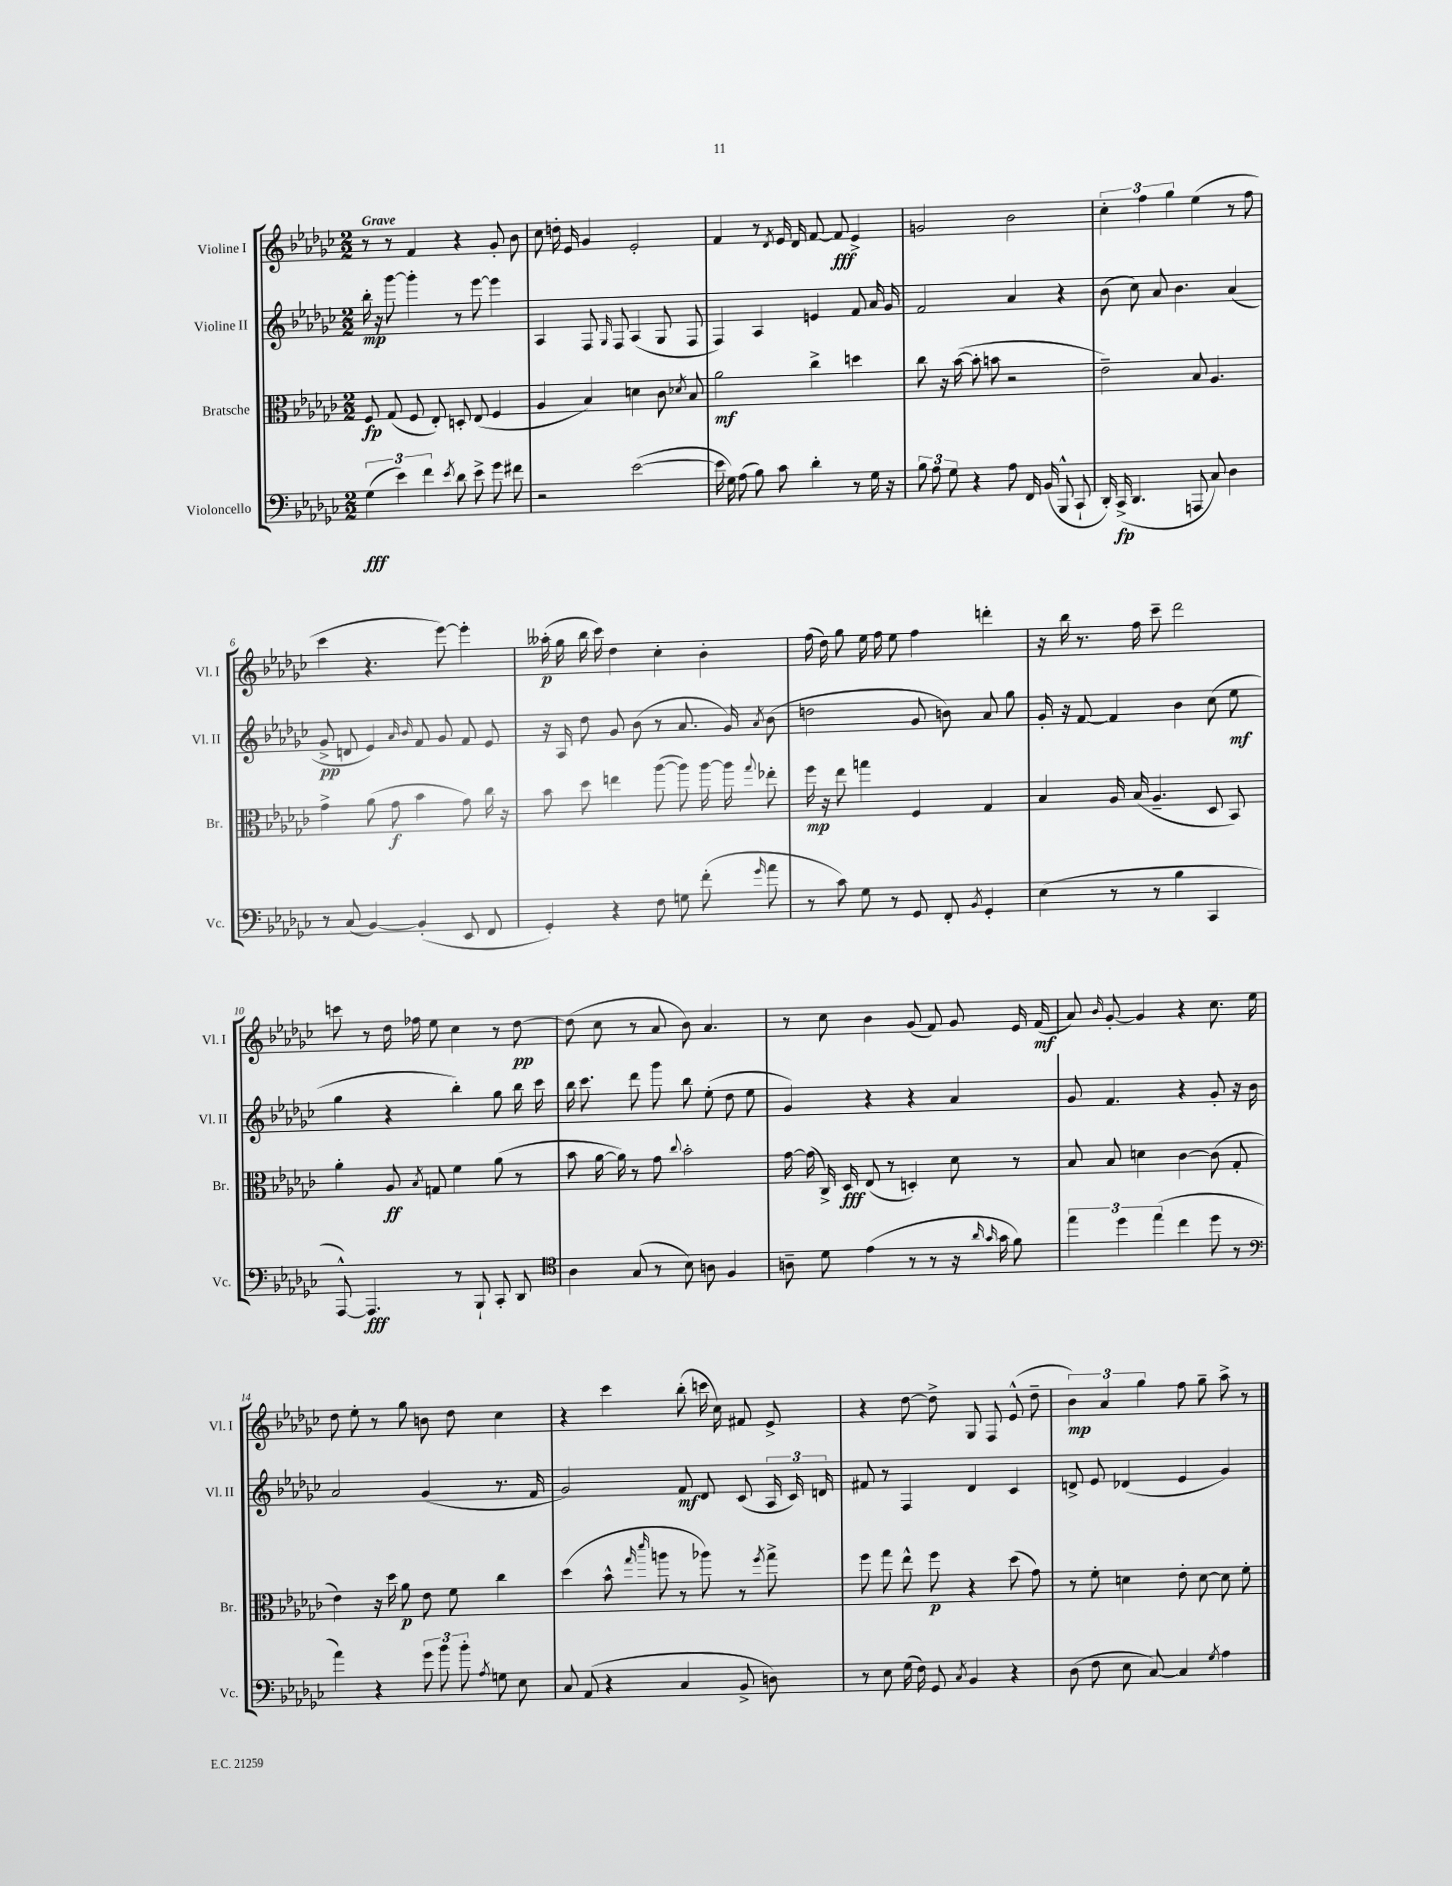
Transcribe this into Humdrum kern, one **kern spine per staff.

**kern	**dynam	**kern	**dynam	**kern	**dynam	**kern	**dynam
*part4	*part4	*part3	*part3	*part2	*part2	*part1	*part1
*staff4	*staff4	*staff3	*staff3	*staff2	*staff2	*staff1	*staff1
*I"Violoncello	*	*I"Bratsche	*	*I"Violine II	*	*I"Violine I	*
*I'Vc.	*	*I'Br.	*	*I'Vl. II	*	*I'Vl. I	*
*clefF4	*	*clefC3	*	*clefG2	*	*clefG2	*
*k[b-e-a-d-g-c-]	*	*k[b-e-a-d-g-c-]	*	*k[b-e-a-d-g-c-]	*	*k[b-e-a-d-g-c-]	*
*M2/2	*	*M2/2	*	*M2/2	*	*M2/2	*
=1	=1	=1	=1	=1	=1	=1	=1
!	!	!	!	!	!	!LO:TX:a:B:t=Grave	!
(6G-\	fff	8F/	fp	16bb-'\	mp	8r	.
.	.	.	.	16r	.	.	.
.	.	(8G-/	.	[8ggg-\	.	8r	.
6e-\)	.	.	.	.	.	.	.
.	.	8F/	.	4ggg-'\]	.	4f/	.
6f\	.	.	.	.	.	.	.
.	.	8E-'/)	.	.	.	.	.
8qe-/	.	.	.	.	.	.	.
8d-\	.	8Dn'/	.	8r	.	4r	.
8e-^\	.	(8E-/	.	[8eee-\	.	.	.
8g-\	.	4F/	.	4eee-\]	.	8g-'/	.
8f#X\	.	.	.	.	.	8b-\	.
=2	=2	=2	=2	=2	=2	=2	=2
2r	.	4A-/	.	4A-/	.	8cc-\	.
.	.	.	.	.	.	16ddn'\	.
.	.	.	.	.	.	16e-/	.
.	.	4B-/)	.	8F/	.	4g-/	.
.	.	.	.	16qqG-/	.	.	.
.	.	.	.	8F/	.	.	.
([2e-\	.	4dn\	.	(4A-/	.	2e-'/	.
.	.	8c-\	.	8G-/	.	.	.
.	.	8qd-X/	.	.	.	.	.
.	.	8B-/	.	8F/	.	.	.
=3	=3	=3	=3	=3	=3	=3	=3
16e-\]	.	2a-\	mf	4F/)	.	4f/	.
16G-\)	.	.	.	.	.	.	.
(8A-\	.	.	.	.	.	.	.
8B-\)	.	.	.	4A-/	.	8r	.
.	.	.	.	.	.	8qd-/	.
8c-\	.	.	.	.	.	16e-/	.
.	.	.	.	.	.	16d-/	.
4d-'\	.	4cc-^\	.	4en/	.	[8f/	.
.	.	.	.	.	.	8f/]	fff
8r	.	4ddn\	.	8f/	.	4e-^/	.
16G-\	.	.	.	16a-/	.	.	.
16r	.	.	.	16g-/	.	.	.
=4	=4	=4	=4	=4	=4	=4	=4
12B-\	.	8cc-\	.	2f/	.	2gn/	.
12A-\	.	.	.	.	.	.	.
.	.	16r	.	.	.	.	.
12G-\	.	.	.	.	.	.	.
.	.	([16b-\	.	.	.	.	.
4r	.	8b-'\]	.	.	.	.	.
.	.	8bn\	.	.	.	.	.
8A-\	.	2r	.	4a-/	.	2b-\	.
16FF/	.	.	.	.	.	.	.
(16BB-/	.	.	.	.	.	.	.
8BBB-^^/	.	.	.	4r	.	.	.
8CC-`/	.	.	.	.	.	.	.
=5	=5	=5	=5	=5	=5	=5	=5
16DD-'/)	.	2e-~\)	.	(8b-\	.	6cc-'\	.
(16CC-^/	fp	.	.	.	.	.	.
4.DD-/	.	.	.	8cc-\)	.	.	.
.	.	.	.	.	.	6ff\	.
.	.	.	.	8a-/	.	.	.
.	.	.	.	.	.	6gg-\	.
.	.	.	.	4.b-\	.	.	.
8AAAn/	.	8B-/	.	.	.	(4ee-\	.
8C-/)	.	4.A-/	.	.	.	.	.
4D-\	.	.	.	(4a-/	.	8r	.
.	.	.	.	.	.	8ff\	.
!!LO:LB:g=z
=6	=6	=6	=6	=6	=6	=6	=6
8r	.	4g-^\	.	8g-^/	pp	4ccc-\	.
(8C-/	.	.	.	8dn/	.	.	.
[4BB-/)	.	(8a-\	.	4e-/)	.	4.r	.
.	.	8g-\	f	.	.	.	.
.	.	.	.	16qqa-/	.	.	.
.	.	.	.	16qqb-/	.	.	.
(4BB-'/]	.	4b-\	.	8f/	.	.	.
.	.	.	.	8g-/	.	[8eee-\)	.
8EE-/	.	8g-\)	.	8f/	.	4eee-'\]	.
8FF/	.	16cc-\	.	8e-/	.	.	.
.	.	16r	.	.	.	.	.
=7	=7	=7	=7	=7	=7	=7	=7
4GG-'/)	.	8b-\	.	16r	.	(16aa--X'\	p
.	.	.	.	16A-/	.	16gg-\	.
.	.	8dd-\	.	8dd-\	.	16bb-\	.
.	.	.	.	.	.	16ccc-\)	.
4r	.	4een\	.	8g-/	.	4dd-\	.
.	.	.	.	(8b-\	.	.	.
8F\	.	([8aa-\	.	8r	.	4cc-'\	.
8Gn\	.	8aa-\])	.	8.a-/	.	.	.
(8f'\	.	[16aa-\	.	.	.	4b-'\	.
.	.	16aa-\]	.	16g-/)	.	.	.
16qqg-/	.	8qqgg-/	.	8qa-/	.	.	.
8a-\	.	8ee-X'\	.	(8b-\	.	.	.
=8	=8	=8	=8	=8	=8	=8	=8
8r	.	16ff\	mp	2ddn\	.	(16ff\	.
.	.	16r	.	.	.	16dd-\)	.
8c-\)	.	8ee-\	.	.	.	8gg-\	.
8G-\	.	4ggn\	.	.	.	16ee-\	.
.	.	.	.	.	.	16ff\	.
8r	.	.	.	.	.	8ee-\	.
8GG-/	.	4F/	.	8g-/	.	4ff\	.
8FF'/	.	.	.	8bn\)	.	.	.
8qBB-/	.	.	.	.	.	.	.
4GG-'/	.	4G-/	.	8a-/	.	4dddn'\	.
.	.	.	.	8gg-\	.	.	.
=9	=9	=9	=9	=9	=9	=9	=9
(4E-\	.	4B-/	.	16g-'/	.	16r	.
.	.	.	.	16r	.	16bb-\	.
.	.	.	.	[8f/	.	8.r	.
8r	.	16A-/	.	4f/]	.	.	.
.	.	(16B-/	.	.	.	16ff\	.
8r	.	4.A-~/	.	.	.	8ccc-~\	.
4B-\	.	.	.	4b-\	.	2ddd-\	.
4CC-/	.	8D-/	.	(8cc-\	.	.	.
.	.	8BB-/)	.	8ee-\	mf	.	.
!!LO:LB:g=z
=10	=10	=10	=10	=10	=10	=10	=10
[8AAA-^^/)	.	4a-'\	.	4gg-\	.	8cccn\	.
4.AAA-/]	fff	.	.	.	.	8r	.
.	.	8A-/	ff	4r	.	16dd-\	.
.	.	.	.	.	.	16ff-X\	.
.	.	8qB-/	.	.	.	.	.
.	.	8Gn/	.	.	.	8ee-\	.
8r	.	4f\	.	4bb-'\)	.	4cc-\	.
8BBB-`/	.	.	.	.	.	.	.
8CC-'/	.	(8a-\	.	8gg-\	.	8r	.
8DD-/	.	8r	.	16bb-\	.	[8dd-\	pp
.	.	.	.	16ccc-\	.	.	.
=11	=11	=11	=11	=11	=11	=11	=11
*clefC4	*	*	*	*	*	*	*
4A-\	.	8b-\	.	16bb-\	.	(8dd-\]	.
.	.	.	.	8.ccc-\	.	.	.
.	.	[16a-\	.	.	.	8cc-\	.
.	.	16a-\])	.	.	.	.	.
(8G-/	.	8r	.	8ddd-\	.	8r	.
8r	.	8g-\	.	8ggg-\	.	8a-/	.
.	.	8qqcc-/	.	.	.	.	.
8B-\)	.	2b-'\	.	8bb-\	.	8b-\)	.
8An\	.	.	.	(8ee-'\	.	4.a-/	.
4F/	.	.	.	8dd-\	.	.	.
.	.	.	.	8ee-\	.	.	.
=12	=12	=12	=12	=12	=12	=12	=12
8An~\	.	[16g-\	.	4g-/)	.	8r	.
.	.	(16g-\]	.	.	.	.	.
8d-\	.	16C-^/)	.	.	.	8cc-\	.
.	.	16D-/	fff	.	.	.	.
(4e-\	.	(8E-/	.	4r	.	4b-\	.
.	.	8r	.	.	.	.	.
8r	.	4Dn'/)	.	4r	.	(8g-/	.
8r	.	.	.	.	.	8f/)	.
16r	.	8d-\	.	4a-/	.	8g-/	.
16qqa-/	.	.	.	.	.	.	.
16qqg-/	.	.	.	.	.	.	.
16g-\	.	.	.	.	.	.	.
8f\)	.	8r	.	.	.	16e-/	.
.	.	.	.	.	.	(16f/	mf
=13	=13	=13	=13	=13	=13	=13	=13
6ee-\	.	8B-/	.	8g-/	.	8a-/)	.
.	.	.	.	.	.	16qqb-/	.
.	.	8B-/	.	4.f/	.	[8g-'/	.
6dd-\	.	.	.	.	.	.	.
.	.	4dn\	.	.	.	4g-/]	.
(6ee-\	.	.	.	.	.	.	.
4cc-\	.	[4c-\	.	4r	.	4r	.
8dd-\	.	(8c-\]	.	8g-'/	.	8.cc-\	.
8r	.	8G-'/	.	16r	.	.	.
.	.	.	.	16b-\	.	16ee-\	.
!!LO:LB:g=z
=14	=14	=14	=14	=14	=14	=14	=14
*clefF4	*	*	*	*	*	*	*
4a-\)	.	4e-\)	.	2a-/	.	8dd-\	.
.	.	.	.	.	.	8ee-'\	.
4r	.	16r	.	.	.	8r	.
.	.	16dd-\	.	.	.	.	.
.	.	8a-\	p	.	.	8gg-\	.
12g-\	.	8e-\	.	(4g-/	.	8bn\	.
12b-\	.	.	.	.	.	.	.
.	.	8f\	.	.	.	8dd-\	.
12b-'\	.	.	.	.	.	.	.
8qA-/	.	.	.	.	.	.	.
8Gn\	.	4cc-\	.	8.r	.	4cc-\	.
8E-\	.	.	.	.	.	.	.
.	.	.	.	16f/	.	.	.
=15	=15	=15	=15	=15	=15	=15	=15
8C-/	.	(4dd-\	.	2g-/)	.	4r	.
(8AA-/	.	.	.	.	.	.	.
4r	.	8b-^^\	.	.	.	4ccc-\	.
.	.	16qqgg-/	.	.	.	.	.
.	.	16qqddd-/	.	.	.	.	.
.	.	8aan\	.	.	.	.	.
4C-/	.	8r	.	8f/	mf	(8bb-'\	.
.	.	8aa-X\)	.	8d-/	.	16cccn\	.
.	.	.	.	.	.	16cc-\)	.
8BB-^/	.	8r	.	(8c-/	.	8f#X/	.
.	.	8qff/	.	.	.	.	.
8Dn\)	.	8gg-^\	.	24A-/	.	8e-^/	.
.	.	.	.	24c-/)	.	.	.
.	.	.	.	24dn/	.	.	.
=16	=16	=16	=16	=16	=16	=16	=16
8r	.	8ff\	.	8f#X/	.	4r	.
8E-\	.	8gg-\	.	8r	.	.	.
(16G-\	.	8ee-^^\	.	4F/	.	[8dd-\	.
16F\)	.	.	.	.	.	.	.
8GG-/	.	8ff\	p	.	.	8dd-^\]	.
8qC-/	.	.	.	.	.	.	.
4BB-/	.	4r	.	4d-/	.	8G-/	.
.	.	.	.	.	.	8F/	.
4r	.	(8dd-\	.	4c-/	.	(8e-^^/	.
.	.	8g-\)	.	.	.	8dd-~\	.
=17	=17	=17	=17	=17	=17	=17	=17
(8D-\	.	8r	.	8dn^/	.	6b-\)	mp
8F\	.	8f'\	.	8e-/	.	.	.
.	.	.	.	.	.	6a-/	.
8E-\	.	4dn\	.	(4d-X/	.	.	.
.	.	.	.	.	.	6gg-\	.
[8C-/)	.	.	.	.	.	.	.
4C-/]	.	8e-'\	.	4e-/	.	8ff\	.
.	.	[8d\	.	.	.	8gg-~\	.
8qG-/	.	.	.	.	.	.	.
4A-\	.	8d\]	.	4g-/)	.	8aa-^\	.
.	.	8f'\	.	.	.	8r	.
==	==	==	==	==	==	==	==
*-	*-	*-	*-	*-	*-	*-	*-
